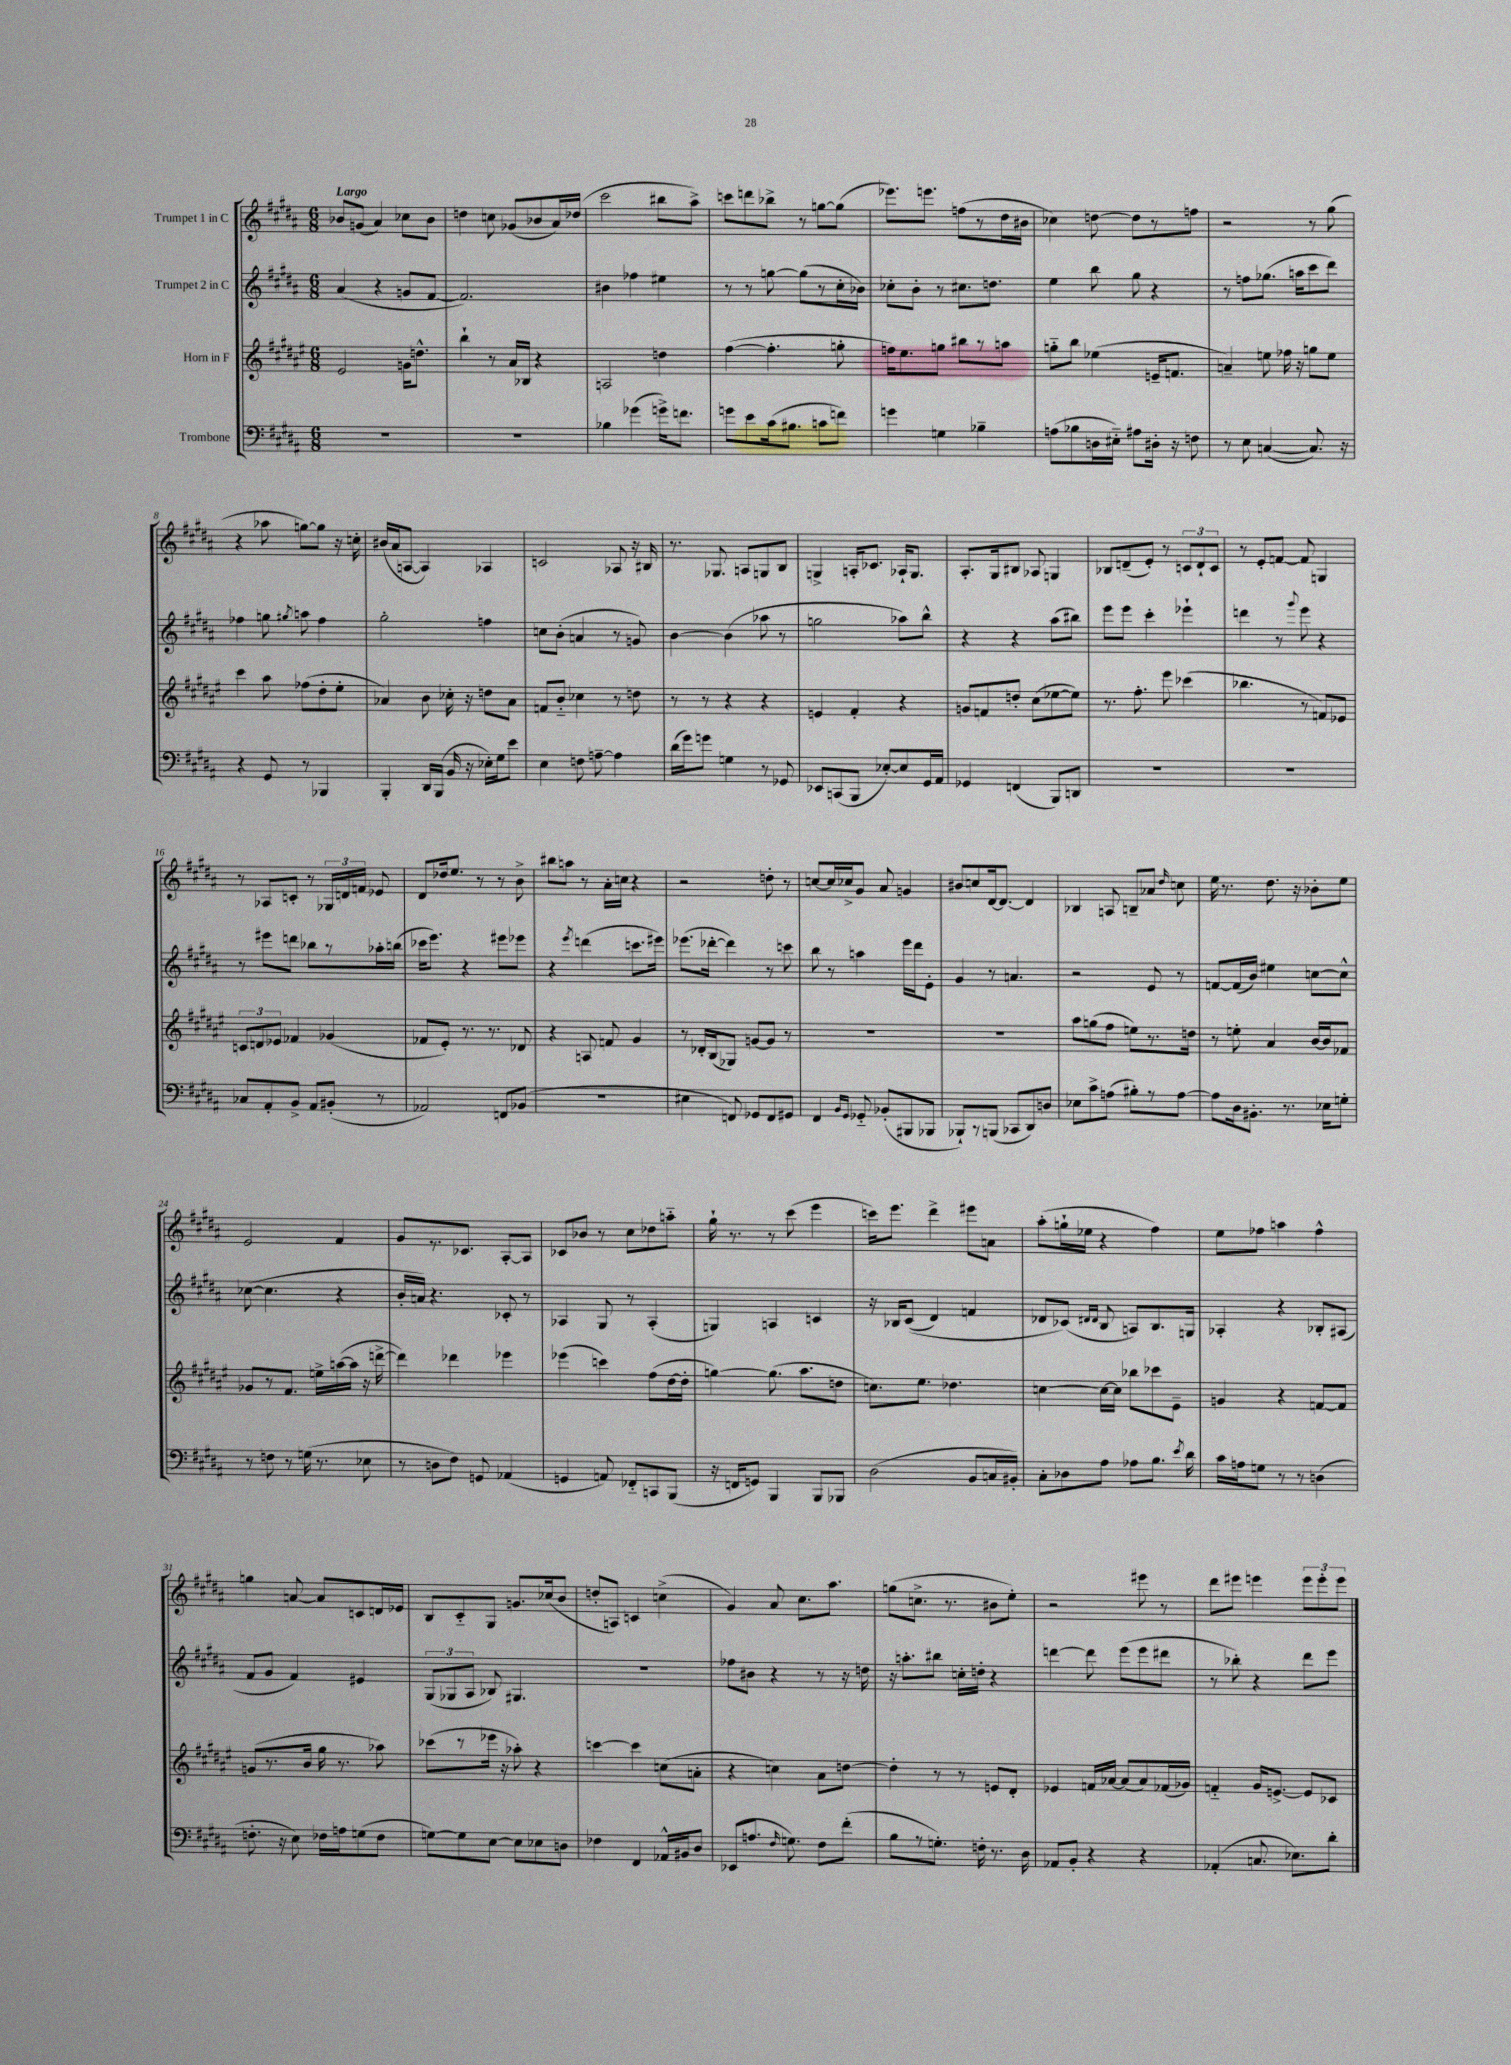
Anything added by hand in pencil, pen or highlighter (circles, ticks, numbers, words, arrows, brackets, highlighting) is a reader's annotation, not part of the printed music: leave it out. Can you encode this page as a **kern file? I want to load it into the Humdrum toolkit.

**kern	**kern	**kern	**kern
*staff4	*staff3	*staff2	*staff1
*clefF4	*clefG2	*clefG2	*clefG2
*k[f#c#g#d#a#]	*k[f#c#g#d#a#e#]	*k[f#c#g#d#a#]	*k[f#c#g#d#a#]
*M6/8	*M6/8	*M6/8	*M6/8
2.r	2e#/	(4a#/	8b-/L
.	.	.	(8g/J
.	.	4r	4a#/)
.	16g\LK	8g/L	8cc-\L
.	8.dd^^\J	.	.
.	.	[8f#/J	8b-\J
=	=	=	=
2.r	4bb`\	2.f#/])	4dd\
.	8r	.	8cc\
.	16a#/LL	.	(8g-/L
.	16B-/JJ	.	.
.	4r	.	8b-/
.	.	.	16a#/L)
.	.	.	(16dd-/JJ
=	=	=	=
4B-\	2A/	4b#\	2ccc#\
(4g-\	.	4ff-\	.
16g^\LK)	4dd\	4ee#\	8bb#\L
8.f\J	.	.	.
.	.	.	8aa#^\J)
=	=	=	=
8g\L	([4ff#\	8r	8ccc\L
8e\	.	8r	8ddd\
(16c#\k	4.ff#'\]	[8gg\	8bb-^\J
8.B#\J	.	.	.
.	.	(8gg\]L	8r
8c\L	.	8r	[8gg\L
8f\J)	8gg'\	16cc#'\L	(8gg\]J
.	.	16b-\JJ)	.
=	=	=	=
4g\	16ff\LK)	8cc-'\L	8.eee-\L)
.	8.ee#\	.	.
.	.	8b'\J	.
.	.	.	8.eee\J
4G\	8gg\J	8r	.
.	8bb#\L	8.cc#\L	(8ff\L
4B-~\	8r	.	8r
.	.	8.dd\J	.
.	8aa\J	.	16dd#\L
.	.	.	16b#\JJ
=	=	=	=
(8A\L	8gg'~\L	4ee\	4cc-\)
8B-\	8bb\J	.	.
16D\L	(4ee-\	8bb\	[8dd\
16E#'~\JJ)	.	.	.
8A#\L	.	8gg#\	8dd\]L
16D#'\Jk	16e~/LK	4r	8r
16r	8.f/J	.	.
8F\	.	.	8ff\J
=	=	=	=
8r	4a~/)	8r	2r
8E\	.	8ff\L	.
([4C/	8ee\	(8.gg-\J	.
.	16ff-\	.	.
.	16r	16aa\LK	.
8.C/])	8gg\L	8ccc#\	8r
.	8ee\J	8ddd#\J)	(8gg#\
16r	.	.	.
=	=	=	=
4r	4ccc#\	4ff-\	4r
8GG#/	8aa#\	8gg\	8aa-\
.	.	8qgg#/	.
8r	(8ff-\L	8aa\	[8gg\L)
4BBB-/	8dd#'\	4ff-\	8gg\]J
.	8ee#'\J	.	16r
.	.	.	16cc'\
=	=	=	=
4BBB'/	4a-/)	2gg#'\	(16b#/LL
.	.	.	16a#/J
.	.	.	[8A/J
16DD#/LL	8b\	.	4A/])
(16BBB/JJ	.	.	.
16BB/	16cc-'\	.	.
16r	16r	.	.
16E-'\LL)	8dd\L	4ff\	4A-/
16G#\J	.	.	.
8e\J	8a-\J	.	.
=	=	=	=
4E\	8f/L	8cc\L	2c/
.	8b'~/J	(8b'\J	.
8F\	4cc-\	4a/	.
[8A~\	.	.	.
4A\]	8r	8r	8A-/
.	8dd\	8g/)	16r
.	.	.	16B#/
=	=	=	=
(16d#\LL	8r	[4b\	8.r
16g#\J)	.	.	.
8g\J	8r	.	.
.	.	.	8.G-/
4G\	4r	(4b\]	.
.	.	.	8A/L
8r	4r	8aa-\	8G/
8GG-/	.	8r	8B/J
=	=	=	=
8EE-/L	4e/	2gg\	4G^/
(8CC/	.	.	.
8BBB/J	4f#'/	.	16A'/LK
.	.	.	8.c-/J
[8E-'/L)	.	.	.
8E-/]	4r	8aa-\L)	16A-`/LK
.	.	.	8.G/J
16GG#/L	.	8bb^^\J	.
16AA#/JJ	.	.	.
=	=	=	=
4GG-/	8g/L	4r	8.A#'/L
.	8f/	.	.
.	.	.	16G#/k
(4FF/	8dd'/J	4r	8B#/J
.	(8cc#\L	.	8A-/
8BBB/L)	[8ee-\	(8aa#\L	4G/
8DD/J	8ee-\]J)	8bb#\J)	.
=	=	=	=
2.r	8.r	8eee\L	8B-/L
.	.	8eee\J	(8d~/
.	8.ff#'\	.	.
.	.	4ccc#'\	8e'/J)
.	8eee#\	.	8r
.	(4ccc-\	4eee-`\	12c/L
.	.	.	12d`/
.	.	.	12c/J
=	=	=	=
2.r	4.bb-\	4ddd\	8r
.	.	.	8e'/L
.	.	8r	[8f/J
.	.	8qqggg#/	.
.	8r	8eee\	8f/]
.	8f/L)	4r	4G/
.	8e-/J	.	.
=	=	=	=
8C-/L	12c/L	8r	8r
.	12d/	.	.
8AA#'/	.	8eee#\L	8A-/L
.	12e-/J	.	.
8BB^/J	4f-/	8ddd\J	8c'/J
8AA#/L	.	8bb-\L	8r
(8BB#'/J	(4g-/	8r	24G-/LL
.	.	.	24d/
.	.	.	24f/JJ
8r	.	16aa-'\L	8e-/
.	.	(16bb\JJ	.
=	=	=	=
2AA-/)	8f-/L	16ccc-\LK	8d#/L
.	.	8.eee\J)	.
.	8e#'/J)	.	16dd-/k
.	.	.	8.ee/J
.	8.r	4r	.
.	.	.	8r
.	8.r	.	.
8FF/L	.	8eee#\L	8r
(8BB-/J	8d-/	8eee-\J	8b^\
=	=	=	=
2.r	4r	4r	8bb#\L
.	.	.	8aa\J
.	.	8qeee/	.
.	8A/	(4ddd\	8r
.	8f/	.	16a#'\LL
.	.	.	16cc\JJ
.	4g#/	8.ccc\L	4r
.	.	16eee#\Jk)	.
=	=	=	=
4E#\	8r	(8.eee-\L	2r
.	16d-'/LL	.	.
.	(16B/J	[16ddd-'\Jk	.
8FF/)	8G-/J)	4ddd-\])	.
8GG-/L	[8g/L	.	.
8FF/	8g/]J	8r	8dd'\
8GG#/J	8r	8ccc\	8r
=	=	=	=
4FF#/	2.r	8bb\	[8cc/L
.	.	8r	16cc/]L
.	.	.	16cc-^/J
16qqBB/LL	.	.	.
16qqGG#/JJ	.	.	.
8GG-'~/	.	4aa\	8g#/J
(8BB-'/L	.	.	8a#/
8BBB#/	.	16eee\LL	4g/
.	.	16ddd#\J	.
8BBB-/J	.	8e'\J	.
=	=	=	=
8BBB-`/L)	2.r	4g#/	8b#/L
8r	.	.	8cc/
(8BBB/J	.	8r	[16d#/k
.	.	.	8.d#/_J
8CC-/L	.	4.a/	.
8DD#/)	.	.	4d#/]
8D/J	.	.	.
=	=	=	=
8E-\L	8aa#\L	2r	4B-/
8c#^\	(8gg\	.	.
(8A\J	8ff#\J	.	8A/
8B#'\L)	8ee\L)	.	8B~/L
8r	8.r	8e/	8a-/J
.	.	.	16qqdd#/
[8A\J	.	8r	8cc\
.	16dd\Jk	.	.
=	=	=	=
8A\]L	8r	[8f/L	16ee\
.	.	.	8.r
16D#\k	8ee'\	(16f/]L	.
8.BB#'\J	.	16b/JJ)	.
.	4a#/	4ee#\	8.dd#\
8.r	.	.	.
.	.	.	16r
.	[16b/LL	[8cc\L	8b-'\L
16E-\LK	16b/]J	.	.
8G'\J	8f-/J	8cc^^\]J	8ee\J
=	=	=	=
8r	8g-/L	([8cc-\	2e/
8F\	8r	4.cc-\]	.
8r	8.f#/J	.	.
(16G\	.	.	.
8.r	16ee^\LL	.	.
.	([16aa\	4r	4f#/
.	16aa\]JJ	.	.
8E-\	16r	.	.
.	[16ddd^\	.	.
=	=	=	=
8r	4ddd\])	16b'/LL	8g#/L
.	.	16a/JJ)	.
8D\L	.	4.r	8.r
8F#\J)	4ddd-\	.	.
.	.	.	8.c-/J
8GG/	.	.	.
(4AA-/	4eee-\	8c-'/	[8A#'/L
.	.	8r	8A#/]J
=	=	=	=
4GG/	(4eee-\	4A-/	8c-/L
.	.	.	8b-/J
8AA/)	4ccc\)	8G#/	8r
8FF-'~/L	.	8r	8cc#\L
8CC/	(8ff#\L	(4A-'/	8dd-\
(8BBB/J	[16dd#\L	.	8aa'~\J
.	16dd#'\]JJ	.	.
=	=	=	=
16r	[4gg\)	4G/)	16gg#`\
16FF/LK	.	.	8.r
8GG/J)	.	.	.
4BBB/	(8.gg\]	4A/	8r
.	.	.	(8ccc#\
.	8.aa#\L	.	.
8BBB/L	.	4c/	4eee\
8BBB-/J	8dd\J	.	.
=	=	=	=
(2D#\	8.cc\L)	16r	16ccc\LK)
.	.	16B-/LK	8.eee\J
.	.	&((8c#/J	.
.	8.ee#\J	.	.
.	.	4d#/)	4ddd#^\
.	4.dd-\	.	.
8BB/L	.	4f/	8eee#\L
16C/L	.	.	8a\J
16BB#'/JJ)	.	.	.
=	=	=	=
8C#'\L	[4cc\	8d-/L	(8aa#'\L
8D-\	.	(8c-/J&)	16gg`\L
.	.	.	16ee-\JJ
.	.	16qqd#/LL	.
.	.	16qqd#/JJ	.
8A#\J	16cc\_LL	8B/	4r
.	16cc\]JJ	.	.
8A-\L	8bb-\L	8A/L)	.
8.B\J	8ccc-\	8.B/	4ff#\)
.	8e#~\J	.	.
8qe/	.	.	.
16d#\	.	16G/Jk	.
=	=	=	=
16c#\LL	4g/	4A-'/	8ee\L
16A\J	.	.	.
8G\J	.	.	8ff-\J
8r	4r	4r	4aa\
8r	.	.	.
(4D\	[8f/L	8B-'/L	4ff-^^\
.	8f/]J	(8A#/J	.
=	=	=	=
8.F'\	(8g/L	8f#/L	4gg\
.	8.r	8g#/J	.
16r	.	.	.
8E\)	.	4f#/)	[8a/
.	16b/Jk	.	.
16F-\LL	16gg#\	.	8a/]L
16A\J	8.r	.	.
(8G\	.	4e#/	8c/
8F-\J	8aa-\)	.	16d/L
.	.	.	16e-/JJ
=	=	=	=
[8G\L)	(8ccc-\L	(12G#/L	8B/L
.	.	12G-/	.
8G\]	8r	.	8c#'~/
.	.	12A#/J	.
[8E\J	16eee-\Jk	8B-/)	8G#/J
.	16r	.	.
8E\]L	8aa-'\)	4.G#/	8.g/L
8E-\	4r	.	.
.	.	.	(16cc-/k
8D\J	.	.	8b/J
=	=	=	=
4F-\	[4ccc\	2.r	8dd'/L
.	.	.	8A/J)
4FF#/	4ccc\]	.	4c/
16AA-^^/LL	(8cc\L	.	(4cc^\
16BB#/J	.	.	.
8D#/J	8a'\J	.	.
=	=	=	=
(8EE-/L	4r	8ff-\L	4g#/)
8.A/J	.	8b#\J	.
.	4cc\)	4r	8a#/
16qqF#/	.	.	.
8.G\)	.	.	.
.	.	.	8.cc#\L
8F#\L	8a#\L	8r	.
.	.	.	8.aa#\J
(8f#'\J	[8dd\J	16r	.
.	.	16dd\	.
=	=	=	=
8B\L	4dd'\]	16r	(8gg\L
.	.	8.aa'\L	.
8r	.	.	8.cc^\J
8.G'\J)	8r	8bb#\J	.
.	.	.	8.r
.	8r	16cc'\LL	.
16F'\	.	16dd'\JJ	.
8.r	8e/L	4r	8b#\L
.	8d#'/J	.	8ee'\J)
16D#\	.	.	.
=	=	=	=
8AA-/L	4e-/	[4ddd\	2r
8BB'/J	.	.	.
4r	16f/LL	8ddd\]	.
.	[16a-/JJ	.	.
.	(8a-/]L	(8eee\L	.
4r	8a-/)	8eee\	8eee#\
.	(16f-/L	8ddd#\J	8r
.	16g-/JJ)	.	.
=	=	=	=
(4AA-'/	4f'~/	8r	8ddd#\L
.	.	8bb-'\)	8eee#\J
8.C/	16g#/LK	4r	4eee\
.	[8.e^/J	.	.
8.E-\L)	.	.	.
.	8e/]L	8ddd#\L	12eee\L
.	.	.	12eee'\
8d#'\J	8c-/J	8eee\J	.
.	.	.	12eee\J
==	==	==	==
*-	*-	*-	*-
